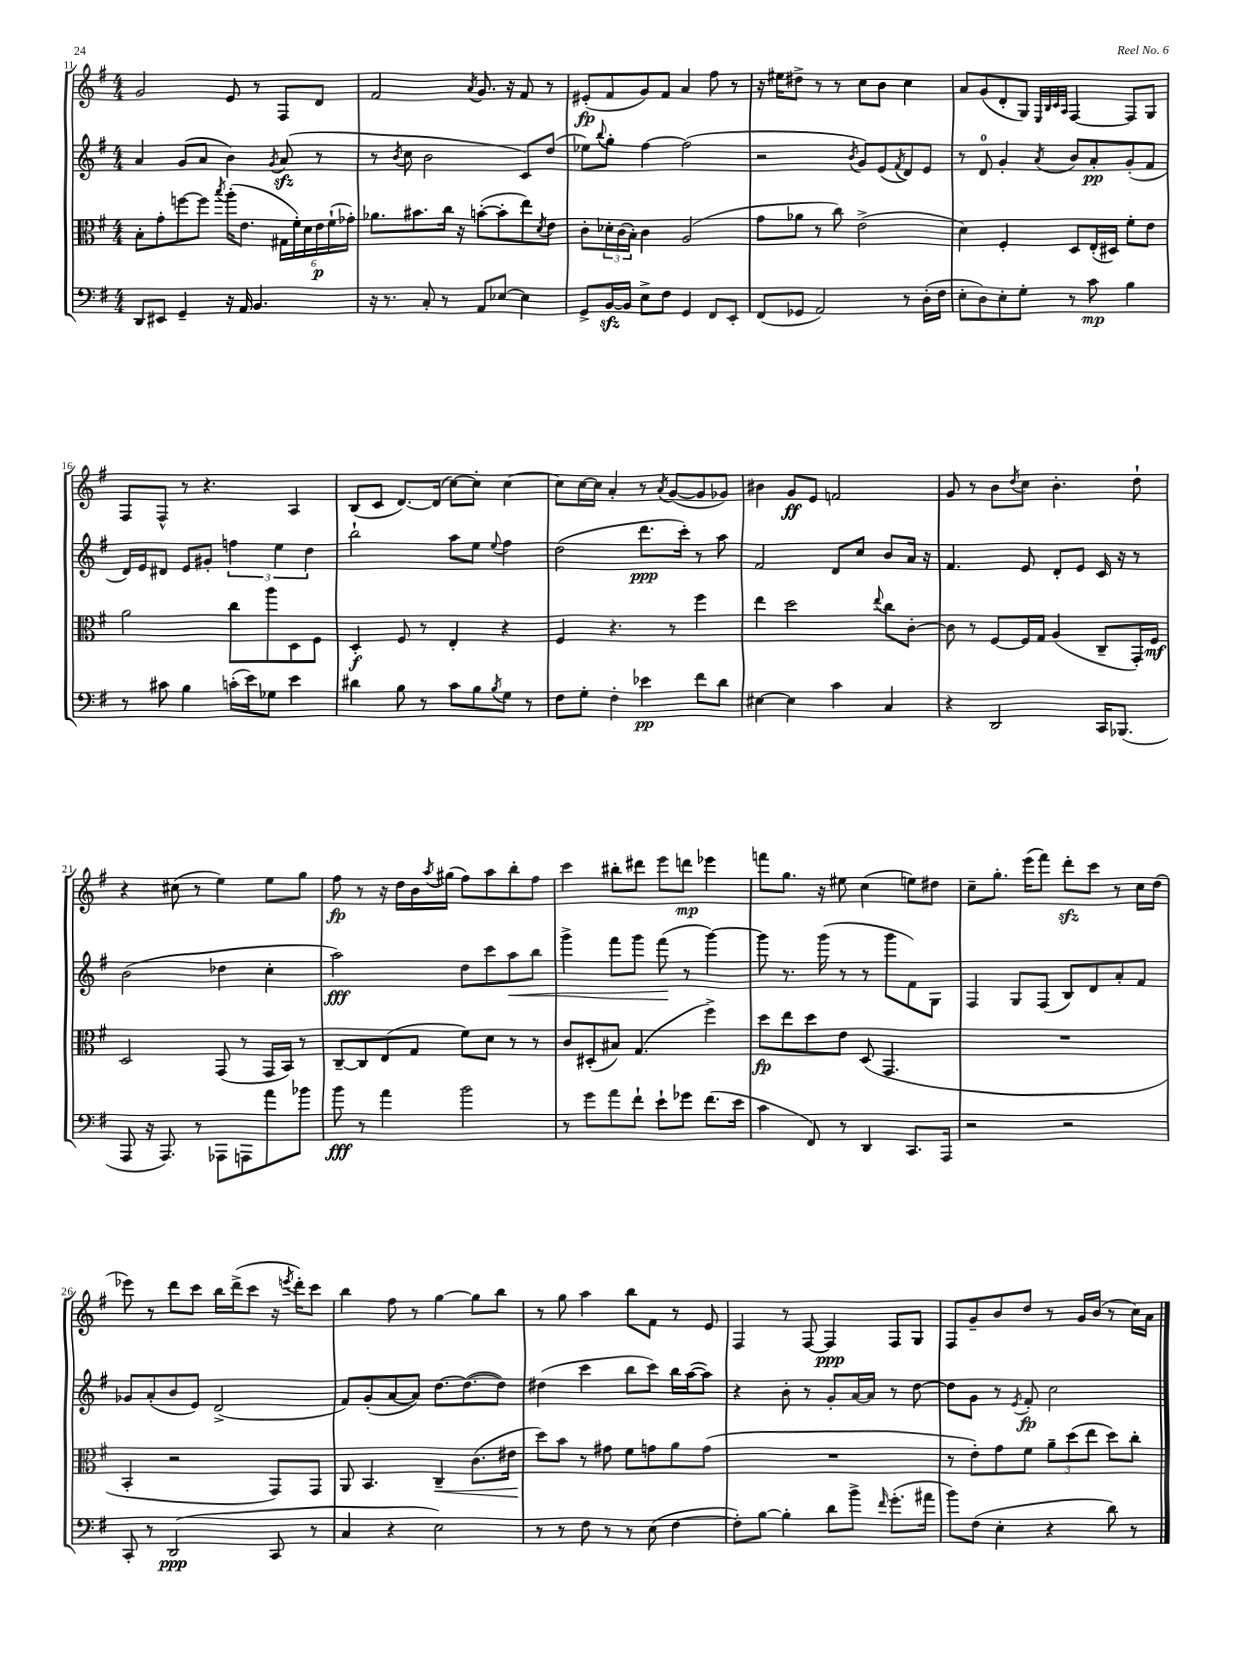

**kern	**dynam	**kern	**dynam	**kern	**dynam	**kern	**dynam
*part4	*part4	*part3	*part3	*part2	*part2	*part1	*part1
*staff4	*staff4	*staff3	*staff3	*staff2	*staff2	*staff1	*staff1
*clefF4	*	*clefC3	*	*clefG2	*	*clefG2	*
*k[f#]	*	*k[f#]	*	*k[f#]	*	*k[f#]	*
*M4/4	*	*M4/4	*	*M4/4	*	*M4/4	*
=11	=11	=11	=11	=11	=11	=11	=11
8DD/L	.	8B'\L	.	4a/	.	2g/	.
8EE#X/J	.	8g'\	.	.	.	.	.
4GG~/	.	[8ffn\	.	(8g/L	.	.	.
.	.	8ff\J]	.	8a/J	.	.	.
.	.	8qbb/	.	.	.	.	.
16r	.	(16aa'\KL	.	4b\)	.	8e/	.
16AA/	.	8.e\J	.	.	.	.	.
4.BB/	.	.	.	.	.	8r	.
.	.	.	.	8qg/	.	.	.
.	.	24G#X\LL	.	(8azz/	.	8F#/L	.
.	.	24f#'\)	.	.	.	.	.
.	.	24d\	.	.	.	.	.
.	.	24e\	p	8r	.	8d/J	.
.	.	(24f#`\	.	.	.	.	.
.	.	24g-X'\JJ)	.	.	.	.	.
=12	=12	=12	=12	=12	=12	=12	=12
16r	.	8.a-X\L	.	8r	.	2f#/	.
8.r	.	.	.	.	.	.	.
.	.	.	.	8qb/	.	.	.
.	.	.	.	8cc\	.	.	.
.	.	8.b#X\	.	.	.	.	.
8C'/	.	.	.	2b\	.	.	.
8r	.	16cc\Jk	.	.	.	.	.
.	.	16r	.	.	.	.	.
.	.	.	.	.	.	8qa/	.
8AA/L	.	([8bn'\L	.	.	.	8.g/	.
[8E-X/J	.	8b'\]	.	.	.	.	.
.	.	.	.	.	.	16r	.
4E-\]	.	8ee\)	.	8c/L)	.	8f#/	.
.	.	8qd/	.	.	.	.	.
.	.	8e\J	.	(8dd/J	.	8r	.
=13	=13	=13	=13	=13	=13	=13	=13
8GG^/L	.	8c'\L	.	8ee-X\L)	.	(8e#X'/L	fp
.	.	.	.	8qqbb/	.	.	.
[16BBzz/L	.	24d-X'\L	.	8gg'\J	.	8f#/	.
.	.	(24c\	.	.	.	.	.
16BB/JJ]	.	.	.	.	.	.	.
.	.	24B'\JJ)	.	.	.	.	.
8E^\L	.	4c\	.	[4ff#\	.	8g/)	.
8F#\J	.	.	.	.	.	8f#/J	.
4GG/	.	(2A/	.	(2ff#\]	.	4a/	.
8FF#/L	.	.	.	.	.	8ff#\	.
8EE'/J	.	.	.	.	.	8r	.
=14	=14	=14	=14	=14	=14	=14	=14
(8FF#/L	.	8g\L	.	2r	.	16r	.
.	.	.	.	.	.	16ee#X\KL	.
8GG-X/J	.	8a-X\J	.	.	.	8dd#X^\J	.
2AA/)	.	8r	.	.	.	8r	.
.	.	8cc\)	.	.	.	8r	.
.	.	.	.	8qb/	.	.	.
.	.	(2e^\	.	8g/L)	.	8cc\L	.
.	.	.	.	(8e/	.	8b\J	.
.	.	.	.	8qf#/	.	.	.
8r	.	.	.	8d/)	.	4cc\	.
(16D'\LL	.	.	.	8e/J	.	.	.
16F#\JJ	.	.	.	.	.	.	.
=15	=15	=15	=15	=15	=15	=15	=15
8E'\L	.	4d\)	.	8r	.	8a/L	.
8D\)	.	.	.	8d/	.	(8g/	.
8E'\	.	4F#'/	.	4g'/	.	8d'/	.
8G'\J	.	.	.	.	.	8G/J)	.
.	.	.	.	.	.	32qqE/LLL	.
.	.	.	.	.	.	32qqB/	.
.	.	.	.	.	.	32qqc/	.
.	.	.	.	8qa/	.	32qqA/JJJ	.
8r	.	8D/L	.	8b/L	.	[4F#/	.
8c\	mp	(16E'/L	.	8a'/	pp	.	.
.	.	16D#X/JJ)	.	.	.	.	.
4B\	.	8f#'\L	.	(8g'/	.	8F#/L]	.
.	.	8e\J	.	8f#/J	.	8G/J	.
!!LO:LB:g=z
=16	=16	=16	=16	=16	=16	=16	=16
8r	.	2a\	.	16d/LL)	.	8F#/L	.
.	.	.	.	16e/J	.	.	.
8c#X\	.	.	.	8d#X/J	.	8F#^^/J	.
4B\	.	.	.	8e/L	.	8r	.
.	.	.	.	8g#X'/J	.	4.r	.
(16cn'\LL	.	8cc\L	.	6ffn\	.	.	.
16e\J)	.	.	.	.	.	.	.
8G-X\J	.	8aa\	.	.	.	.	.
.	.	.	.	6ee\	.	.	.
4e\	.	8D\	.	.	.	4A/	.
.	.	.	.	6dd\	.	.	.
.	.	8F#\J	.	.	.	.	.
=17	=17	=17	=17	=17	=17	=17	=17
4d#X\	.	4D'/	f	2bb`\	.	(8B/L	.
.	.	.	.	.	.	8c/J	.
8B\	.	8F#/	.	.	.	[8.d/L)	.
8r	.	8r	.	.	.	.	.
.	.	.	.	.	.	(16d/Jk]	.
8c\L	.	4E'/	.	8aa\L	.	[8cc\L)	.
8B\	.	.	.	8ee\J	.	8cc'\J]	.
8qB/	.	.	.	8qqee/	.	.	.
8G\J	.	4r	.	4ff#\	.	[4cc\	.
8r	.	.	.	.	.	.	.
=18	=18	=18	=18	=18	=18	=18	=18
8F#\L	.	4F#/	.	(2dd\	.	8cc\L]	.
8G'\J	.	.	.	.	.	[16cc\L	.
.	.	.	.	.	.	16cc\JJ]	.
4F#'\	.	4.r	.	.	.	4a'/	.
4e-X\	pp	.	.	8.ddd\L	ppp	8r	.
.	.	.	.	.	.	8qa/	.
.	.	8r	.	.	.	([8g/L	.
.	.	.	.	16ccc'\Jk)	.	.	.
8f#\L	.	4ff#\	.	8r	.	8g/]	.
8d\J	.	.	.	8aa\	.	8g-X/J)	.
=19	=19	=19	=19	=19	=19	=19	=19
[4E#X\	.	4ee\	.	2f#/	.	4b#X\	.
4E#\]	.	2dd\	.	.	.	8g/L	ff
.	.	.	.	.	.	8e/J	.
4c\	.	.	.	8d/L	.	2fn/	.
.	.	.	.	8cc/J	.	.	.
.	.	8qqee/	.	.	.	.	.
4C/	.	8cc\L	.	8b/L	.	.	.
.	.	[8c'\J	.	16a/Jk	.	.	.
.	.	.	.	16r	.	.	.
=20	=20	=20	=20	=20	=20	=20	=20
4r	.	8c\]	.	4.f#/	.	8g/	.
.	.	8r	.	.	.	8r	.
2DD/	.	[8F#/L	.	.	.	8b\L	.
.	.	.	.	.	.	8qdd/	.
.	.	16F#/L]	.	8e/	.	8cc\J	.
.	.	16G/JJ	.	.	.	.	.
.	.	(4A/	.	8d'/L	.	4.b'\	.
.	.	.	.	8e/J	.	.	.
16CC/KL	.	8C~/L	.	16c/	.	.	.
(8.BBB-X/J	.	.	.	16r	.	.	.
.	.	16GG'/L)	.	8r	.	8dd`\	.
.	.	16F#/JJ	mf	.	.	.	.
!!LO:LB:g=z
=21	=21	=21	=21	=21	=21	=21	=21
8AAA/	.	2D/	.	(2b\	.	4r	.
16r	.	.	.	.	.	.	.
8.AAA/)	.	.	.	.	.	.	.
.	.	.	.	.	.	(8cc#X\	.
8r	.	.	.	.	.	8r	.
8AAA-X\L	.	(8GG/	.	4dd-X\	.	4ee\)	.
8AAAn\	.	8r	.	.	.	.	.
8a\	.	16GG/LL	.	4cc'\	.	8ee\L	.
.	.	16BB/JJ)	.	.	.	.	.
8b-X\J	.	8r	.	.	.	8gg\J	.
=22	=22	=22	=22	=22	=22	=22	=22
8b\	fff	[8C~/L	.	2aa\)	fff	8ff#\	fp
8r	.	8C/]	.	.	.	8r	.
4a\	.	(8E/	.	.	.	16r	.
.	.	.	.	.	.	16dd\LL	.
.	.	8G/J	.	.	.	16b\	.
.	.	.	.	.	.	8qaa/	.
.	.	.	.	.	.	(16gg#X\JJ	.
2b\	.	8f#\L)	.	8dd\L	.	8ff#\L)	.
.	.	8d\J	.	8ccc\	.	8aa\	.
!	!	!	!	!	!LO:HP:b	!	!
.	.	8r	.	8aa\	<	8bb'\	.
.	.	8r	.	8bb\J	.	8ff#\J	.
=23	=23	=23	=23	=23	=23	=23	=23
8r	.	8c/L	.	4ggg^\	.	4ccc\	.
8g\L	.	(8D#X'/	.	.	.	.	.
8a\	.	8B#X/J)	.	8fff#\L	.	8bb#X'\L	.
8f#`\J	.	(4.G/	.	8ggg\J	.	8ddd#X\J	.
8e`\L	.	.	.	(8fff#\	.	8eee\L	.
8g-X\J	.	.	.	8r	[	8dddn\J	mp
(8.f#\L	.	4ff#^\)	.	[4ggg\)	.	4eee-X\	.
16e\Jk	.	.	.	.	.	.	.
=24	=24	=24	=24	=24	=24	=24	=24
4c\	.	8dd\L	fp	8ggg\]	.	8fffn\L	.
.	.	8ee\	.	8.r	.	8.gg\J	.
8FF#/)	.	8dd\	.	.	.	.	.
.	.	.	.	(16ggg\	.	16r	.
8r	.	8e\J	.	8r	.	8ee#X\	.
4DD/	.	(8D/	.	8r	.	(4cc\	.
.	.	4.GG/	.	8ggg\L	.	.	.
8.CC/L	.	.	.	8f#\)	.	8een\L)	.
.	.	.	.	8G\J	.	8dd#X\J	.
16AAA/Jk	.	.	.	.	.	.	.
=25	=25	=25	=25	=25	=25	=25	=25
2r	.	1r	.	4F#/	.	8cc~\L	.
.	.	.	.	.	.	8.gg'\J	.
.	.	.	.	8G/L	.	.	.
.	.	.	.	.	.	(16eee\KL	.
.	.	.	.	(8F#/J	.	8fff#\J)	.
2r	.	.	.	8B/L)	.	8dddzz'\L	.
.	.	.	.	8d/	.	8ccc\J	.
.	.	.	.	8a'/	.	8r	.
.	.	.	.	8f#/J	.	16cc\LL	.
.	.	.	.	.	.	(16dd\JJ	.
!!LO:LB:g=z
=26	=26	=26	=26	=26	=26	=26	=26
8CC'/	.	4BB'/	.	8g-X/L	.	8eee-X\)	.
8r	.	.	.	(8a'/	.	8r	.
(2DD/	ppp	2r	.	8b/	.	8ddd\L	.
.	.	.	.	8e/J)	.	8ccc\J	.
.	.	.	.	(2d^/	.	16bb\LL	.
.	.	.	.	.	.	(16ddd^\J	.
.	.	.	.	.	.	8ccc\J	.
8CC/	.	8GG/L)	.	.	.	16r	.
.	.	.	.	.	.	8qeeen/	.
.	.	.	.	.	.	16ddd'\KL)	.
8r	.	8GG/J	.	.	.	8ccc\J	.
=27	=27	=27	=27	=27	=27	=27	=27
4C/	.	8AA/	.	8f#/L)	.	4bb\	.
.	.	4.BB/	.	(8g'/	.	.	.
4r	.	.	.	[8a/	.	8ff#\	.
.	.	.	.	8a/J])	.	8r	.
!	!	!	!LO:HP:b	!	!	!	!
2E\)	.	4C~/	<	[8.dd\L	.	[4gg\	.
.	.	.	.	(8.dd\_	.	.	.
.	.	(8.c\L	.	.	.	8gg\L]	.
.	.	.	.	8dd\J])	.	8bb\J	.
.	.	16e#X\Jk	.	.	.	.	.
=28	=28	=28	=28	=28	=28	=28	=28
8r	.	8dd\L)	.	(4dd#X\	.	8r	.
8r	.	8b\J	[	.	.	8gg\	.
8F#\	.	8r	.	4ccc\	.	4aa\	.
8r	.	8g#X\	.	.	.	.	.
8r	.	8f#\L	.	8bb\L	.	8bb\L	.
(8E\	.	8gn\	.	8ccc\J)	.	8f#\J	.
[4F#\	.	8a\	.	16bb\LL	.	8r	.
.	.	.	.	([16aa\J	.	.	.
.	.	(8g\J	.	8aa\J])	.	8e/	.
=29	=29	=29	=29	=29	=29	=29	=29
8F#'\L])	.	1r	.	4r	.	4F#/	.
[8B\J	.	.	.	.	.	.	.
4B'\]	.	.	.	8b'\	.	8r	.
.	.	.	.	8r	.	[8F#/	.
8d\L	.	.	.	8g'/L	.	4F#/]	ppp
8b^\J	.	.	.	[16a/L	.	.	.
.	.	.	.	16a/JJ]	.	.	.
16qqf#/	.	.	.	.	.	.	.
(8.g'\L	.	.	.	8r	.	8F#/L	.
.	.	.	.	[8dd\	.	8G/J	.
16a#X\Jk	.	.	.	.	.	.	.
=30	=30	=30	=30	=30	=30	=30	=30
8b\L)	.	8r	.	8dd\L]	.	8F#/L	.
(8F#\J	.	8e'\L)	.	8g\J	.	8g~/	.
4E'\	.	8g\	.	8r	.	8b/	.
.	.	.	.	8qe/	.	.	.
.	.	8f#\J	.	8f#'/	fp	8dd/J	.
4r	.	12a~\L	.	2cc\	.	8r	.
.	.	(12dd\	.	.	.	.	.
.	.	.	.	.	.	16g/LL	.
.	.	12ee\J	.	.	.	.	.
.	.	.	.	.	.	(16b/JJ	.
8d\)	.	8dd\L)	.	.	.	8r	.
8r	.	8cc'\J	.	.	.	16cc\LL)	.
.	.	.	.	.	.	16a\JJ	.
==	==	==	==	==	==	==	==
*-	*-	*-	*-	*-	*-	*-	*-
